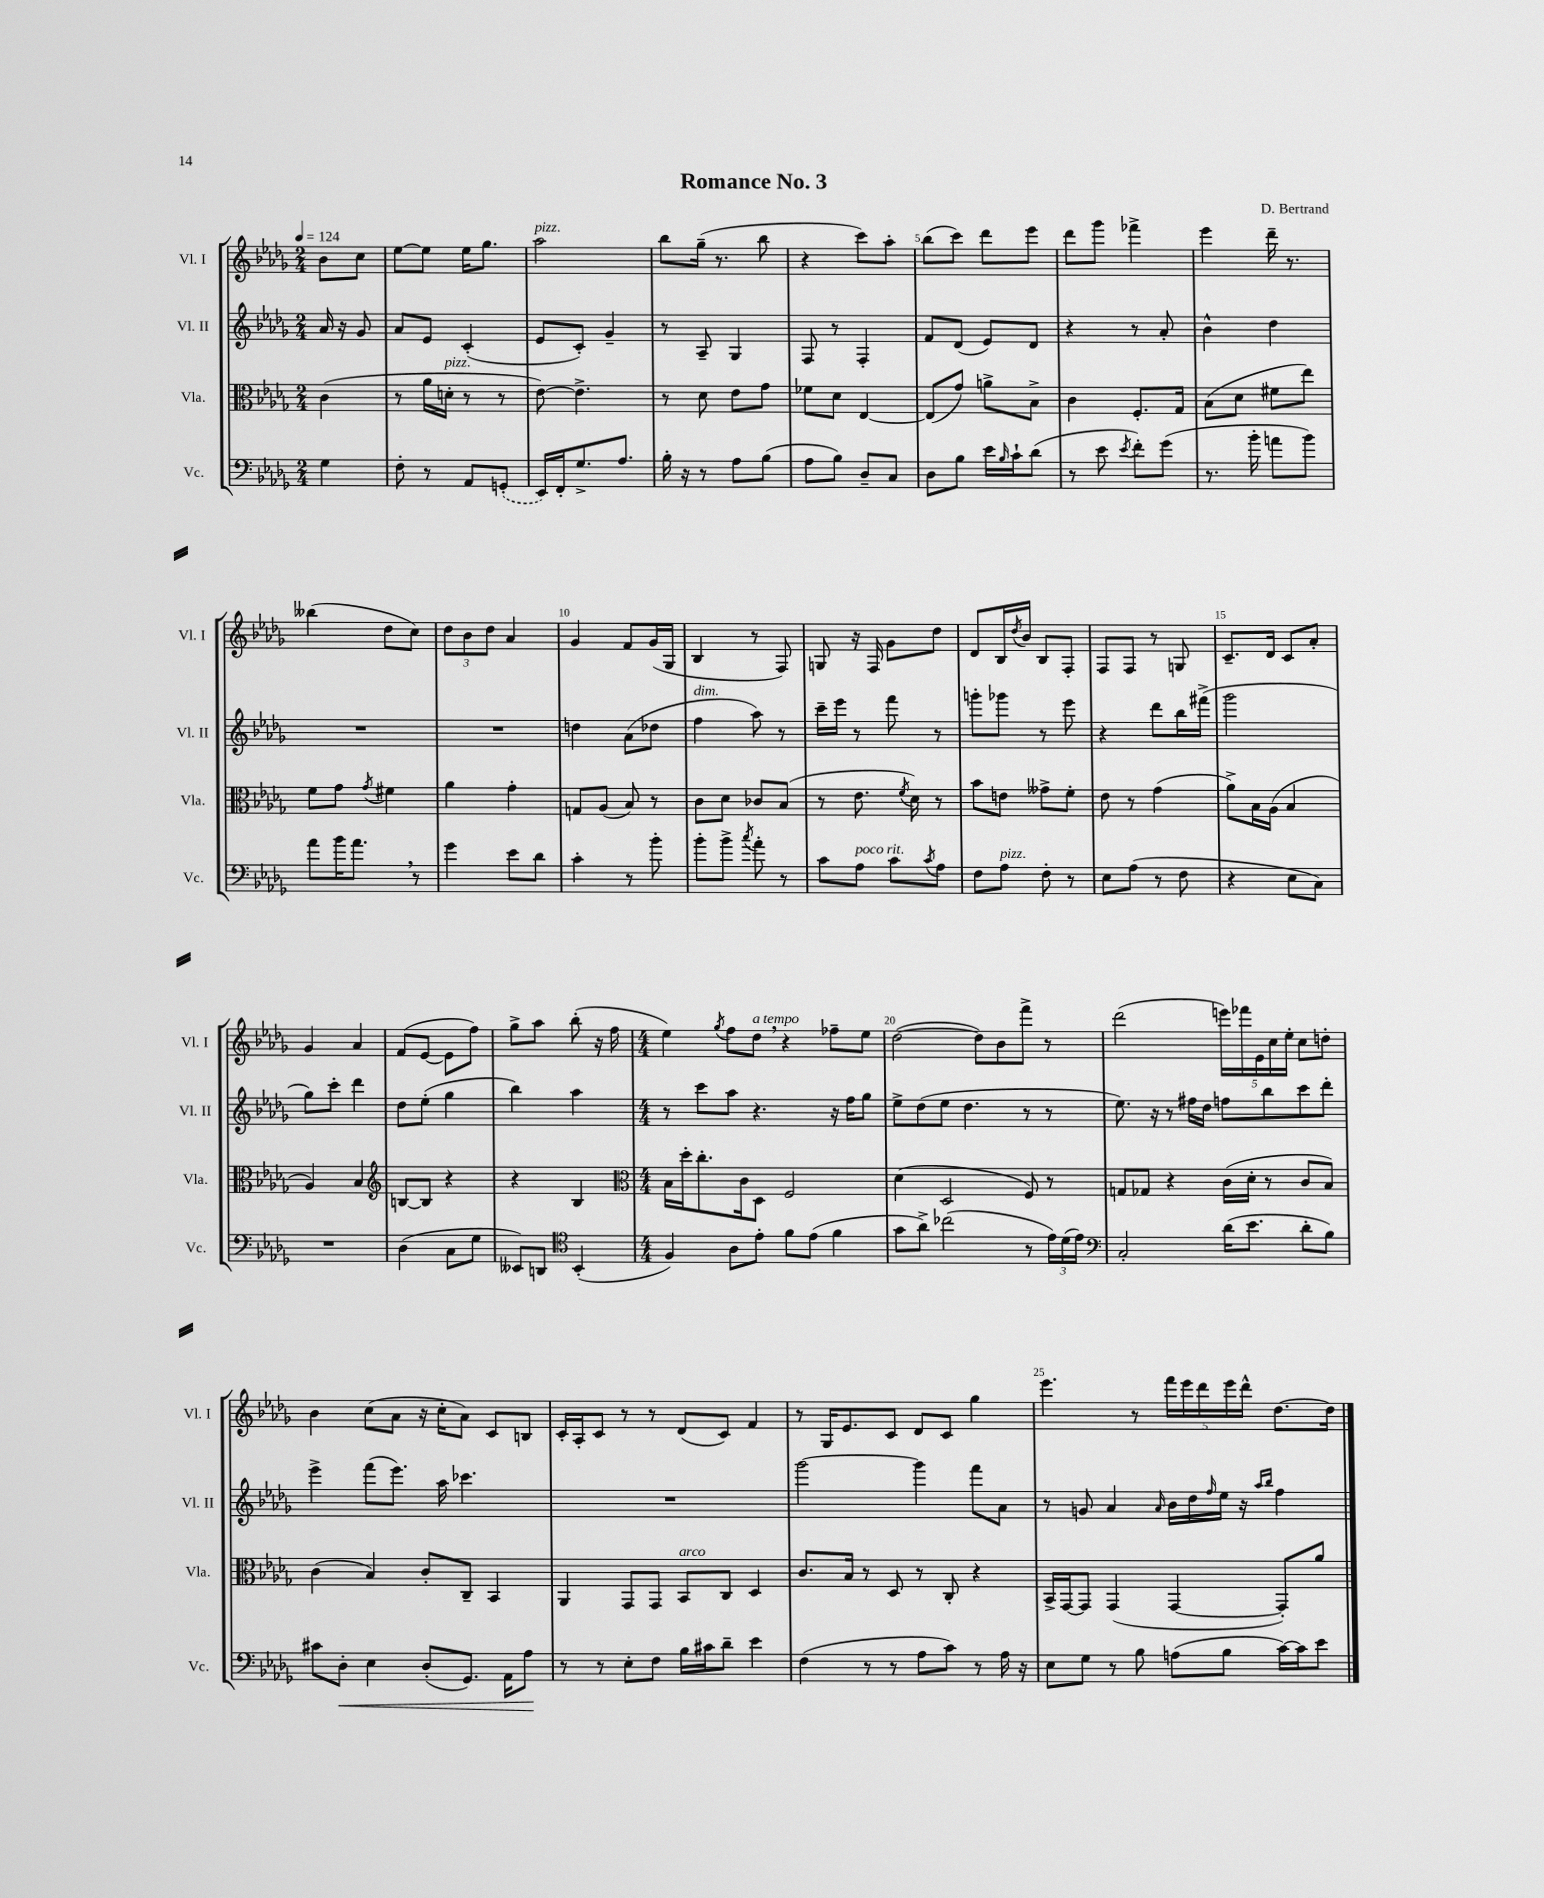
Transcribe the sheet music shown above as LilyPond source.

\header { title = "Romance No. 3" composer = "D. Bertrand" }
<<
\new StaffGroup <<
\new Staff = "s0" \with { instrumentName = "Vl. I" shortInstrumentName = "Vl. I" } {
    \clef treble \key des \major \numericTimeSignature \time 2/4 \partial 4 \tempo 4 = 124
    bes'8 c''8 |
    ees''8~ ees''8 ees''16 ges''8. |
    aes''2^\markup { \italic "pizz." } |
    bes''8 ges''16--( r8. bes''8 |
    r4 c'''8) aes''8-. |
    bes''8( c'''8) des'''8 ees'''8 |
    des'''8 ges'''8 fes'''4-> |
    ees'''4 des'''16-- r8. |
    beses''4( des''8 c''8) |
    \tuplet 3/2 { des''8 bes'8 des''8 } aes'4 |
    ges'4 f'8 ges'16( ges16 |
    bes4 r8 f8) |
    g8 r16 f16 ges'8 des''8 |
    des'8 bes16 \acciaccatura { des''8 } bes'16 bes8 f8-. |
    f8 f8 r8 g8 |
    c'8.-- des'16 c'8 aes'8-. |
    ges'4 aes'4 |
    f'8( ees'8~ ees'8 f''8) |
    ges''8-> aes''8 bes''8-.( r16 f''16 |
    \numericTimeSignature \time 4/4 ees''4) \acciaccatura { ges''8 } f''8 des''8^\markup { \italic "a tempo" } \breathe r4 fes''8-- ees''8 |
    des''2~( des''8) bes'8 f'''8-> r8 |
    des'''2( \tuplet 5/4 { e'''16) fes'''16 ees'16 c''16 ees''16-. } c''8 d''8-. |
    bes'4 c''8( aes'8 r16 c''16-. aes'8) c'8 b8 |
    c'16-. aes16-. c'8 r8 r8 des'8( c'8) f'4 |
    r8 ges16 ees'8. c'8 des'8 c'8 ges''4 |
    ees'''4. r8 \tuplet 5/4 { f'''16 ees'''16 des'''16 ees'''16 des'''16-^ } des''8.~ des''16 \bar "|." |
}
\new Staff = "s1" \with { instrumentName = "Vl. II" shortInstrumentName = "Vl. II" } {
    \clef treble \key des \major \numericTimeSignature \time 2/4 \partial 4
    aes'16 r16 ges'8 |
    aes'8 ees'8 c'4-.( |
    ees'8 c'8-.) ges'4-- |
    r8 aes8-- ges4 |
    f8 r8 f4-. |
    f'8 des'8( ees'8) des'8 |
    r4 r8 aes'8-. |
    bes'4-^ des''4 |
    R2 |
    R2 |
    d''4 aes'8( des''8 |
    f''4^\markup { \italic "dim." } aes''8) r8 |
    c'''16-- ees'''16 r8 f'''8 r8 |
    g'''8-. ges'''8 r8 ees'''8 |
    r4 des'''8 bes''16 fis'''16->( |
    ges'''2 |
    ges''8) c'''8-. des'''4 |
    des''8 ees''8-.( ges''4 |
    bes''4) aes''4 |
    \numericTimeSignature \time 4/4 r8 c'''8 aes''8 r4. r16 f''16 ges''8 |
    ees''8-> des''8( ees''8 des''4. r8 r8 |
    ees''8.) r16 r8 fis''16 des''16 f''8 bes''8 c'''8 des'''8-. |
    ees'''4-> f'''8( ees'''8.) aes''16 ces'''4. |
    R1 |
    ges'''2~ ges'''4 f'''8 aes'8 |
    r8 g'8 aes'4 \grace { aes'16 } bes'16 des''16 \grace { f''16 } ees''16 r16 \grace { aes''16 bes''16 } f''4 \bar "|." |
}
\new Staff = "s2" \with { instrumentName = "Vla." shortInstrumentName = "Vla." } {
    \clef alto \key des \major \numericTimeSignature \time 2/4 \partial 4
    c'4( |
    r8 aes'16 d'16-.^\markup { \italic "pizz." } r8 r8 |
    ees'8~) ees'4.-> |
    r8 des'8 ees'8 ges'8 |
    fes'8 des'8 ees4~ |
    ees8( ges'8) a'8-> bes8-> |
    c'4 f8.-. ges16 |
    bes8( des'8 fis'8 ees''8) |
    f'8 ges'8 \acciaccatura { ges'8 } fis'4 |
    aes'4 ges'4-. |
    g8 aes8( bes8) r8 |
    c'8 des'8 ces'8 bes8( |
    r8 ees'8. \acciaccatura { f'8 } des'16) r8 |
    bes'8 e'8 geses'8-> f'8-. |
    ees'8 r8 ges'4( |
    aes'8->) bes16 aes16( bes4 |
    aes4) bes4 |
    \clef treble b8~ b8 r4 |
    r4 bes4 |
    \numericTimeSignature \time 4/4 \clef alto bes16 des''16-. c''8.-. c'16 des8 f2 |
    des'4( des2 f8) r8 |
    g8 ges8 r4 c'16( des'16-. r8 c'8 bes8) |
    c'4( bes4) c'8-. c8-- bes,4 |
    aes,4 ges,8 ges,8 bes,8^\markup { \italic "arco" } c8 des4 |
    c'8. bes16 r8 des8 r8 c8-. r4 |
    bes,16-> ges,16~ ges,8 ges,4( ges,4~ ges,8-.) aes'8 \bar "|." |
}
\new Staff = "s3" \with { instrumentName = "Vc." shortInstrumentName = "Vc." } {
    \clef bass \key des \major \numericTimeSignature \time 2/4 \partial 4
    ges4 |
    f8-. r8 aes,8 \once \slurDashed g,8-.( |
    ees,16) f,16-. ges8.-> aes8. |
    bes16-. r16 r8 aes8 bes8( |
    aes8 bes8) des8-- c8 |
    des8 bes8 ees'16 \grace { bes16 } c'16-! des'8( |
    r8 ees'8 \acciaccatura { ees'8 } f'8-.) ges'8( |
    r8. bes'16-. a'8 bes'8) |
    aes'8 bes'16 aes'8. \breathe r8 |
    ges'4 ees'8 des'8 |
    c'4-. r8 bes'8-. |
    bes'8-. bes'8-> \acciaccatura { c''8 } aes'8-. r8 |
    c'8 aes8^\markup { \italic "poco rit." } c'8 \acciaccatura { c'8 } aes8 |
    f8 aes8^\markup { \italic "pizz." } f8-. r8 |
    ees8 aes8( r8 f8 |
    r4 ees8 c8) |
    R2 |
    des4( c8 ges8 |
    eeses,8) d,8 \clef tenor bes,4-.( |
    \numericTimeSignature \time 4/4 f4) aes8 ees'8-. f'8 ees'8( f'4 |
    ges'8 aes'8->) ces''2( r8 \tuplet 3/2 { ees'16) des'16( ees'16) } |
    \clef bass c2-. des'16( ees'8. des'8-. bes8) |
    cis'8 des8-.\< ees4 des8-.( ges,8.) aes,16 aes8\! |
    r8 r8 ees8-. f8 bes16 cis'16 des'8-- ees'4 |
    f4( r8 r8 aes8 c'8) r8 aes16 r16 |
    ees8 ges8 r8 bes8 a8( bes8 c'16~) c'16 ees'8 \bar "|." |
}
>>
>>
\layout { \context { \Score \override BarNumber.break-visibility = ##(#f #t #t) barNumberVisibility = #(every-nth-bar-number-visible 5) } }
